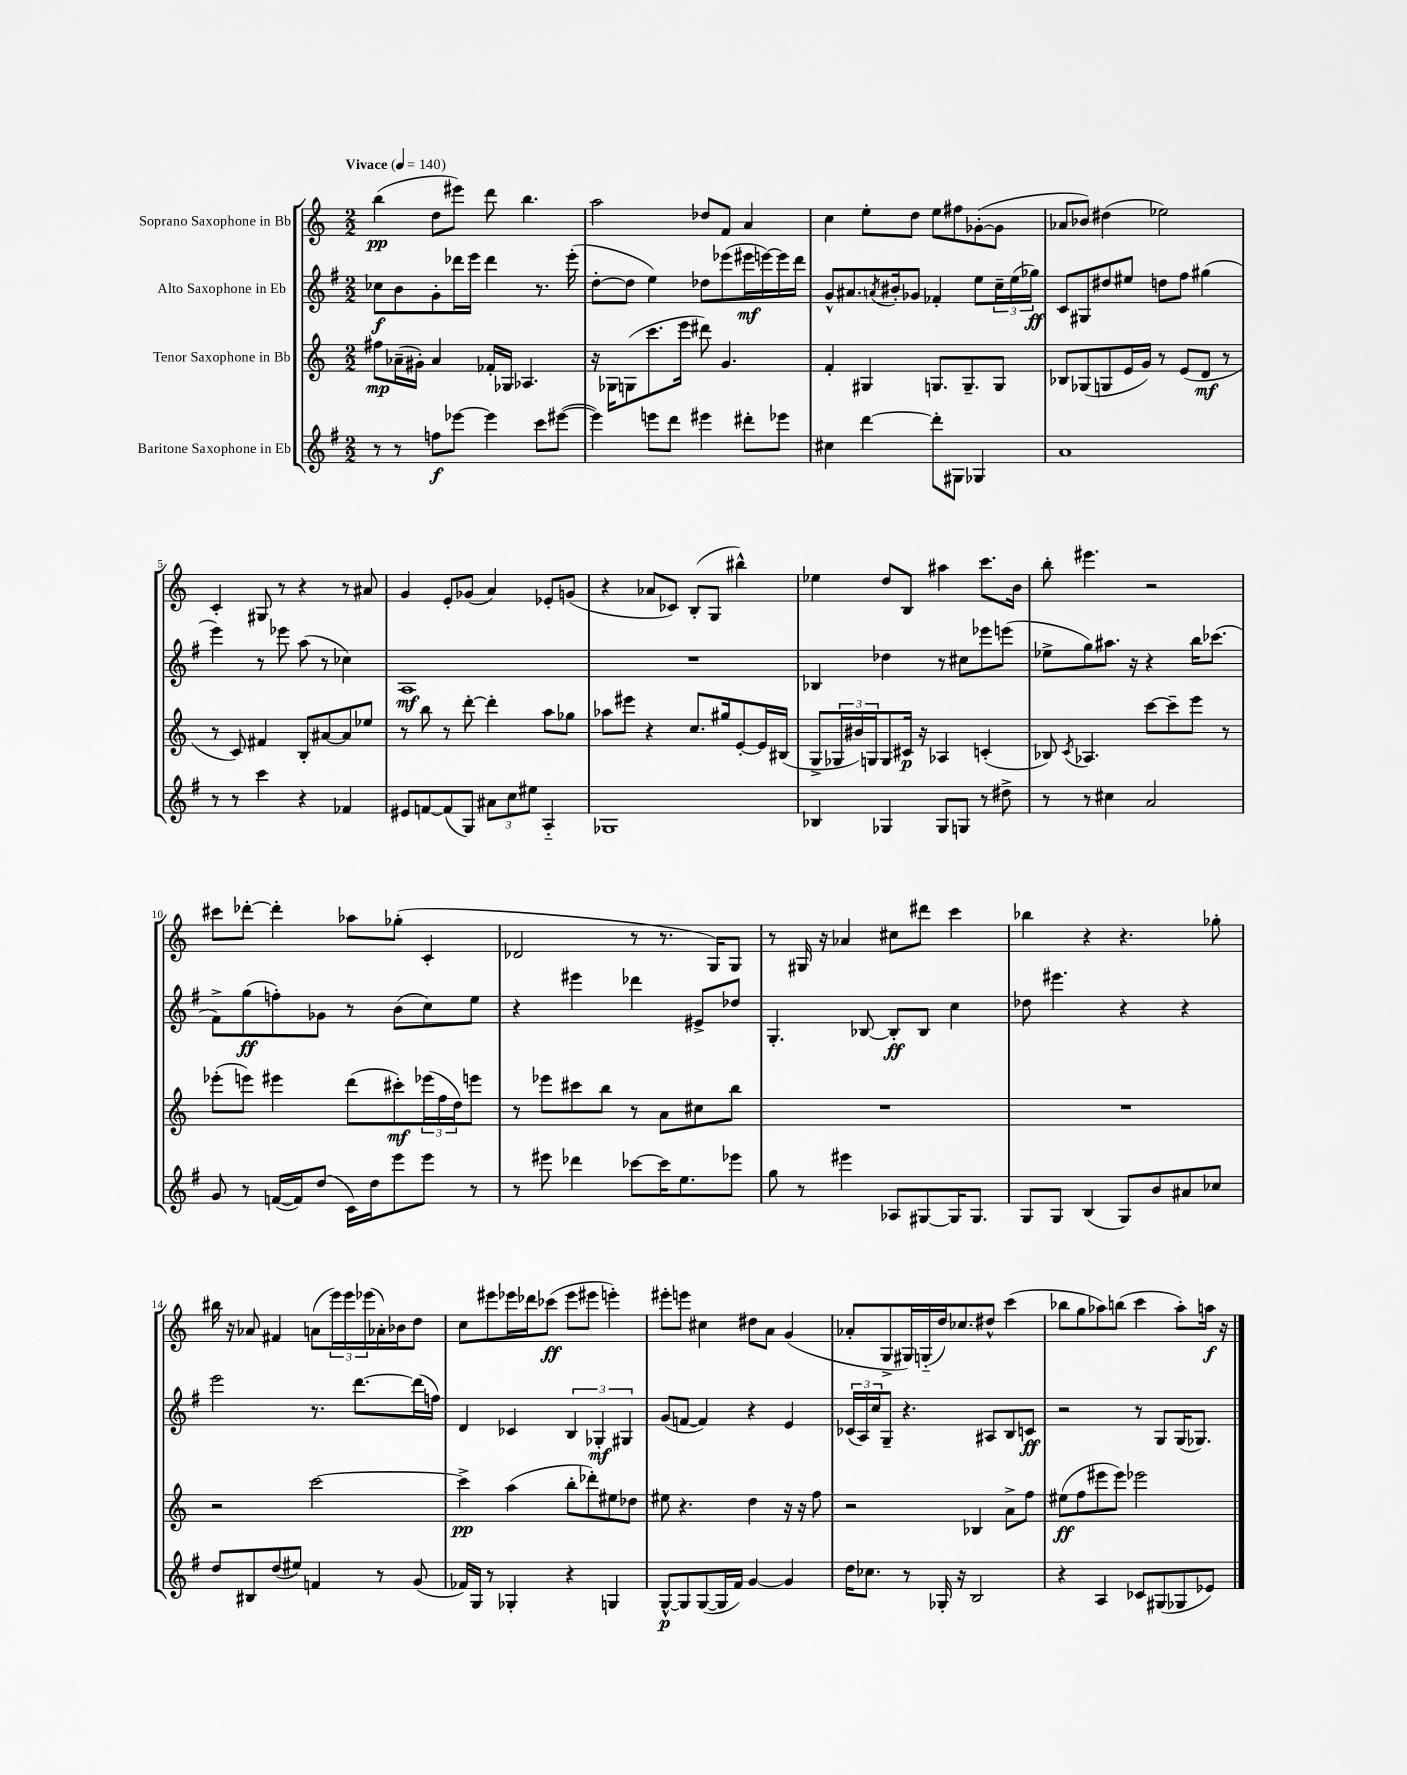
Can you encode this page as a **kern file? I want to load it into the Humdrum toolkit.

**kern	**dynam	**kern	**dynam	**kern	**dynam	**kern	**dynam
*part4	*part4	*part3	*part3	*part2	*part2	*part1	*part1
*staff4	*staff4	*staff3	*staff3	*staff2	*staff2	*staff1	*staff1
*I"Baritone Saxophone in Eb	*	*I"Tenor Saxophone in Bb	*	*I"Alto Saxophone in Eb	*	*I"Soprano Saxophone in Bb	*
*clefG2	*	*clefG2	*	*clefG2	*	*clefG2	*
*k[f#]	*	*k[]	*	*k[f#]	*	*k[]	*
*M2/2	*	*M2/2	*	*M2/2	*	*M2/2	*
*MM140	*	*MM140	*	*MM140	*	*MM140	*
=1	=1	=1	=1	=1	=1	=1	=1
!	!	!	!	!	!	!LO:TX:a:B:t=Vivace	!
8r	.	8ff#X\L	mp	8cc-X\L	f	(4bb\	pp
8r	.	(16a-X~\L	.	8b\	.	.	.
.	.	16g#X'\JJ)	.	.	.	.	.
8ffn\L	f	4a-/	.	8g'\	.	8dd\L	.
[8eee-X\J	.	.	.	16ddd-X\L	.	8eee#X\J)	.
.	.	.	.	16eee\JJ	.	.	.
4eee-\]	.	16f-X'/LL	.	4ddd-\	.	8ddd\	.
.	.	16G-X/JJ	.	.	.	.	.
.	.	4.A-X/	.	.	.	4.bb\	.
8ccc\L	.	.	.	8.r	.	.	.
([8eee#X\J	.	.	.	.	.	.	.
.	.	.	.	(16eee'\	.	.	.
=2	=2	=2	=2	=2	=2	=2	=2
4eee#\])	.	16r	.	[8dd'\L	.	2aa\	.
.	.	16G-X\KL	.	.	.	.	.
.	.	(8Gn\	.	8dd\J]	.	.	.
8eeen\L	.	8.ccc\	.	4ee\)	.	.	.
8ddd\J	.	.	.	.	.	.	.
.	.	16eee\Jk	.	.	.	.	.
4eee#X\	.	8ddd#X\)	.	8dd-X\L	.	8dd-X/L	.
.	.	4.g/	.	(8eee-X\	.	8f/J	.
8ddd#X'\L	.	.	.	16eee#X\L	mf	4a/	.
.	.	.	.	[16eeen\)	.	.	.
8eee-X\J	.	.	.	16eee\]	.	.	.
.	.	.	.	16ddd\JJ	.	.	.
=3	=3	=3	=3	=3	=3	=3	=3
4cc#X\	.	4f'/	.	8g^^/L	.	4cc\	.
.	.	.	.	8.a#X/	.	.	.
[4ddd\	.	4G#X/	.	.	.	8ee'\L	.
.	.	.	.	8qan/	.	.	.
.	.	.	.	16b#X'/k	.	.	.
.	.	.	.	8g-X/J	.	8dd\J	.
8ddd'\L]	.	8.Gn/L	.	4f-X'/	.	8ee\L	.
8G#X\J	.	.	.	.	.	8ff#X\	.
.	.	8.G~/	.	.	.	.	.
4G-X/	.	.	.	8ee\L	.	([8g-X'\	.
.	.	8G/J	.	24cc~\L	.	8g-\J]	.
.	.	.	.	(24ee\	.	.	.
.	.	.	.	24gg-X\JJ)	ff	.	.
=4	=4	=4	=4	=4	=4	=4	=4
1a	.	8B-X/L	.	8c/L	.	8a-X/L	.
.	.	(8G-X/	.	8G#X/	.	8b-X/J)	.
.	.	8Gn/	.	8dd#X/	.	(4dd#X\	.
.	.	16e/L	.	8ee#X/J	.	.	.
.	.	16g/JJ)	.	.	.	.	.
.	.	8r	.	8ddn\L	.	2ee-X\)	.
.	.	(8e/L	.	8ff#\J	.	.	.
.	.	8d/J	mf	(4gg#X\	.	.	.
.	.	8r	.	.	.	.	.
!!LO:LB:g=z
=5	=5	=5	=5	=5	=5	=5	=5
8r	.	8r	.	4eee\)	.	4c'/	.
8r	.	8c/)	.	.	.	.	.
4ccc\	.	4f#X/	.	8r	.	8G#X/	.
.	.	.	.	8eee-X\	.	8r	.
4r	.	8B'/L	.	(8aa\	.	4r	.
.	.	[8a#X/	.	8r	.	.	.
4f-X/	.	8a#/]	.	4cc-X\)	.	8r	.
.	.	8ee-X/J	.	.	.	8a#X/	.
=6	=6	=6	=6	=6	=6	=6	=6
8e#X/L	.	8r	.	1A	mf	4g/	.
[8fn/	.	8bb\	.	.	.	.	.
(8f/]	.	8r	.	.	.	8e'/L	.
8G/J)	.	[8ddd'\	.	.	.	(8g-X/J	.
12a#X\L	.	4ddd'\]	.	.	.	4a/)	.
12cc\	.	.	.	.	.	.	.
12ee#X\J	.	.	.	.	.	.	.
4A/	.	8aa\L	.	.	.	8e-X'/L	.
.	.	8gg-X\J	.	.	.	(8gn/J	.
=7	=7	=7	=7	=7	=7	=7	=7
1G-X	.	8aa-X\L	.	1r	.	4r	.
.	.	8eee#X\J	.	.	.	.	.
.	.	4r	.	.	.	8a-X/L	.
.	.	.	.	.	.	8c-X/J)	.
.	.	8.cc/L	.	.	.	(8B'/L	.
.	.	.	.	.	.	8G/J	.
.	.	16gg#X/k	.	.	.	.	.
.	.	[8e'/	.	.	.	4bb#X^^\)	.
.	.	16e/L]	.	.	.	.	.
.	.	(16B#X/JJ	.	.	.	.	.
=8	=8	=8	=8	=8	=8	=8	=8
4B-X/	.	8G^/L	.	4B-X/	.	4ee-X\	.
.	.	24G-X/L	.	.	.	.	.
.	.	24b#X/)	.	.	.	.	.
.	.	24Gn/J	.	.	.	.	.
4G-X/	.	8G/	.	4dd-X\	.	8dd/L	.
.	.	16c#X/Jk	p	.	.	8B/J	.
.	.	16r	.	.	.	.	.
8G-/L	.	4A-X/	.	8r	.	4aa#X\	.
8Gn/J	.	.	.	8cc#X\L	.	.	.
8r	.	(4cn'/	.	8eee-X\	.	8.ccc\L	.
8dd#X^\	.	.	.	(8eeen\J	.	.	.
.	.	.	.	.	.	16b\Jk	.
=9	=9	=9	=9	=9	=9	=9	=9
8r	.	8B-X/)	.	8ee-X^\L	.	8bb'\	.
.	.	8qc/	.	.	.	.	.
8r	.	4.A-X/	.	8gg\)	.	4.eee#X\	.
4cc#X\	.	.	.	8.aa#X\J	.	.	.
.	.	.	.	16r	.	.	.
2a/	.	[8ccc\L	.	4r	.	2r	.
.	.	8ccc~\]	.	.	.	.	.
.	.	8eee\J	.	16bb\KL	.	.	.
.	.	.	.	(8.ccc-X\J	.	.	.
.	.	8r	.	.	.	.	.
!!LO:LB:g=z
=10	=10	=10	=10	=10	=10	=10	=10
8g/	.	(8eee-X'\L	.	8f#^\L)	.	8ccc#X\L	.
8r	.	8eeen\J)	.	(8gg\	ff	[8ddd-X'\J	.
([16fn/LL	.	4eee#X\	.	8ffn'\)	.	4ddd-'\]	.
16f/J])	.	.	.	.	.	.	.
(8dd/J	.	.	.	8g-X\J	.	.	.
16c\LL)	.	(8ddd\L	.	8r	.	8aa-X\L	.
16dd\J	.	.	.	.	.	.	.
8eee\	.	8ccc#X'\)	mf	(8b\L	.	(8gg-X'\J	.
8eee\J	.	(24eee-X\L	.	8cc\)	.	4c'/	.
.	.	24ff\	.	.	.	.	.
.	.	24dd\J)	.	.	.	.	.
8r	.	8eeen\J	.	8ee\J	.	.	.
=11	=11	=11	=11	=11	=11	=11	=11
8r	.	8r	.	4r	.	2d-X/	.
8eee#X\	.	8eee-X\L	.	.	.	.	.
4ddd-X\	.	8ccc#X\	.	4eee#X\	.	.	.
.	.	8bb\J	.	.	.	.	.
[8ccc-X\L	.	8r	.	4ddd-X\	.	8r	.
16ccc-\K]	.	8a\L	.	.	.	8.r	.
8.ee\	.	.	.	.	.	.	.
.	.	8cc#X\	.	8e#X^/L	.	.	.
.	.	.	.	.	.	16G/KL)	.
8eee-X\J	.	8bb\J	.	8dd-X/J	.	8G/J	.
=12	=12	=12	=12	=12	=12	=12	=12
8gg\	.	1r	.	4.G'/	.	8r	.
8r	.	.	.	.	.	16G#X/	.
.	.	.	.	.	.	16r	.
4eee#X\	.	.	.	.	.	4a-X/	.
.	.	.	.	[8B-X/	.	.	.
8A-X/L	.	.	.	8B-'/L]	ff	8cc#X\L	.
[8G#X/	.	.	.	8B-/J	.	8ddd#X\J	.
16G#/K]	.	.	.	4cc\	.	4ccc\	.
8.G#/J	.	.	.	.	.	.	.
=13	=13	=13	=13	=13	=13	=13	=13
8G/L	.	1r	.	8dd-X\	.	4bb-X\	.
8G/J	.	.	.	4.eee#X\	.	.	.
(4B/	.	.	.	.	.	4r	.
8G/L)	.	.	.	4r	.	4.r	.
8b/	.	.	.	.	.	.	.
8a#X/	.	.	.	4r	.	.	.
8cc-X/J	.	.	.	.	.	8gg-X'\	.
!!LO:LB:g=z
=14	=14	=14	=14	=14	=14	=14	=14
8dd/L	.	2r	.	2eee\	.	16bb#X\	.
.	.	.	.	.	.	16r	.
8B#X/	.	.	.	.	.	8a-X/	.
(8dd/	.	.	.	.	.	4f#X/	.
8ee#X/J)	.	.	.	.	.	.	.
4fn/	.	[2ccc\	.	8.r	.	(8an\L	.
.	.	.	.	.	.	24eee\L)	.
.	.	.	.	.	.	24eee\	.
.	.	.	.	[8.ddd\L	.	.	.
.	.	.	.	.	.	(24eee-X\	.
8r	.	.	.	.	.	16a-X'\)	.
.	.	.	.	.	.	16b-X\J	.
(8g/	.	.	.	(16ddd\L]	.	8dd\J	.
.	.	.	.	16ffn\JJ)	.	.	.
=15	=15	=15	=15	=15	=15	=15	=15
16f-X/LL)	.	4ccc^\]	pp	4d/	.	8cc\L	.
16G/JJ	.	.	.	.	.	.	.
8r	.	.	.	.	.	8eee#X\	.
4G-X'/	.	(4aa\	.	4c-X/	.	16eee-X\L	.
.	.	.	.	.	.	16ddd-X\J	.
.	.	.	.	.	.	(8ccc-X\J	ff
4r	.	8bb'\L	.	6B/	.	8eee-\L	.
.	.	8ddd-X'\)	.	.	.	8eee#X\J	.
.	.	.	.	6G-X'/	mf	.	.
4Gn/	.	8ee#X\	.	.	.	4eeen'\)	.
.	.	.	.	6G#X/	.	.	.
.	.	8dd-X\J	.	.	.	.	.
=16	=16	=16	=16	=16	=16	=16	=16
[8G^^/L	p	8ee#X\	.	(8g/L	.	8eee#X'\L	.
8G/]	.	4.r	.	[8fn/J	.	8eeen\J	.
([8G/	.	.	.	4f/])	.	4cc#X\	.
16G/L]	.	.	.	.	.	.	.
16f#/JJ)	.	.	.	.	.	.	.
[4g/	.	4dd\	.	4r	.	8dd#X\L	.
.	.	.	.	.	.	8a\J	.
4g/]	.	16r	.	4e/	.	(4g/	.
.	.	16r	.	.	.	.	.
.	.	8ff\	.	.	.	.	.
=17	=17	=17	=17	=17	=17	=17	=17
16dd\KL	.	2r	.	(24c-X/LL	.	8a-X'/L	.
.	.	.	.	24A/)	.	.	.
8.cc-X\J	.	.	.	.	.	.	.
.	.	.	.	24cc/J	.	.	.
.	.	.	.	8G~/J	.	8G^/	.
8r	.	.	.	4.r	.	16G#X/L)	.
.	.	.	.	.	.	(16Gn/	.
16G-X'/	.	.	.	.	.	16dd/J)	.
16r	.	.	.	.	.	8.cc-X/	.
2B/	.	4B-X/	.	.	.	.	.
.	.	.	.	8A#X/L	.	8dd#X^^/J	.
.	.	8a^\L	.	8B/	.	(4ccc\	.
.	.	8ff\J	.	8cn/J	ff	.	.
=18	=18	=18	=18	=18	=18	=18	=18
4r	.	(8ee#X\L	ff	2r	.	8bb-X\L	.
.	.	8ff\	.	.	.	8gg\	.
4A/	.	8eee#X\	.	.	.	8aa-X\)	.
.	.	8eee#\J)	.	.	.	(8bbn\J	.
8c-X/L	.	2eee-X\	.	8r	.	4ccc\	.
(8G#X/	.	.	.	8G/L	.	.	.
8G-X/	.	.	.	(16G/K	.	8aa-'\L)	.
.	.	.	.	8.G-X/J)	.	.	.
8e-X/J)	.	.	.	.	.	16aan\Jk	f
.	.	.	.	.	.	16r	.
==	==	==	==	==	==	==	==
*-	*-	*-	*-	*-	*-	*-	*-
